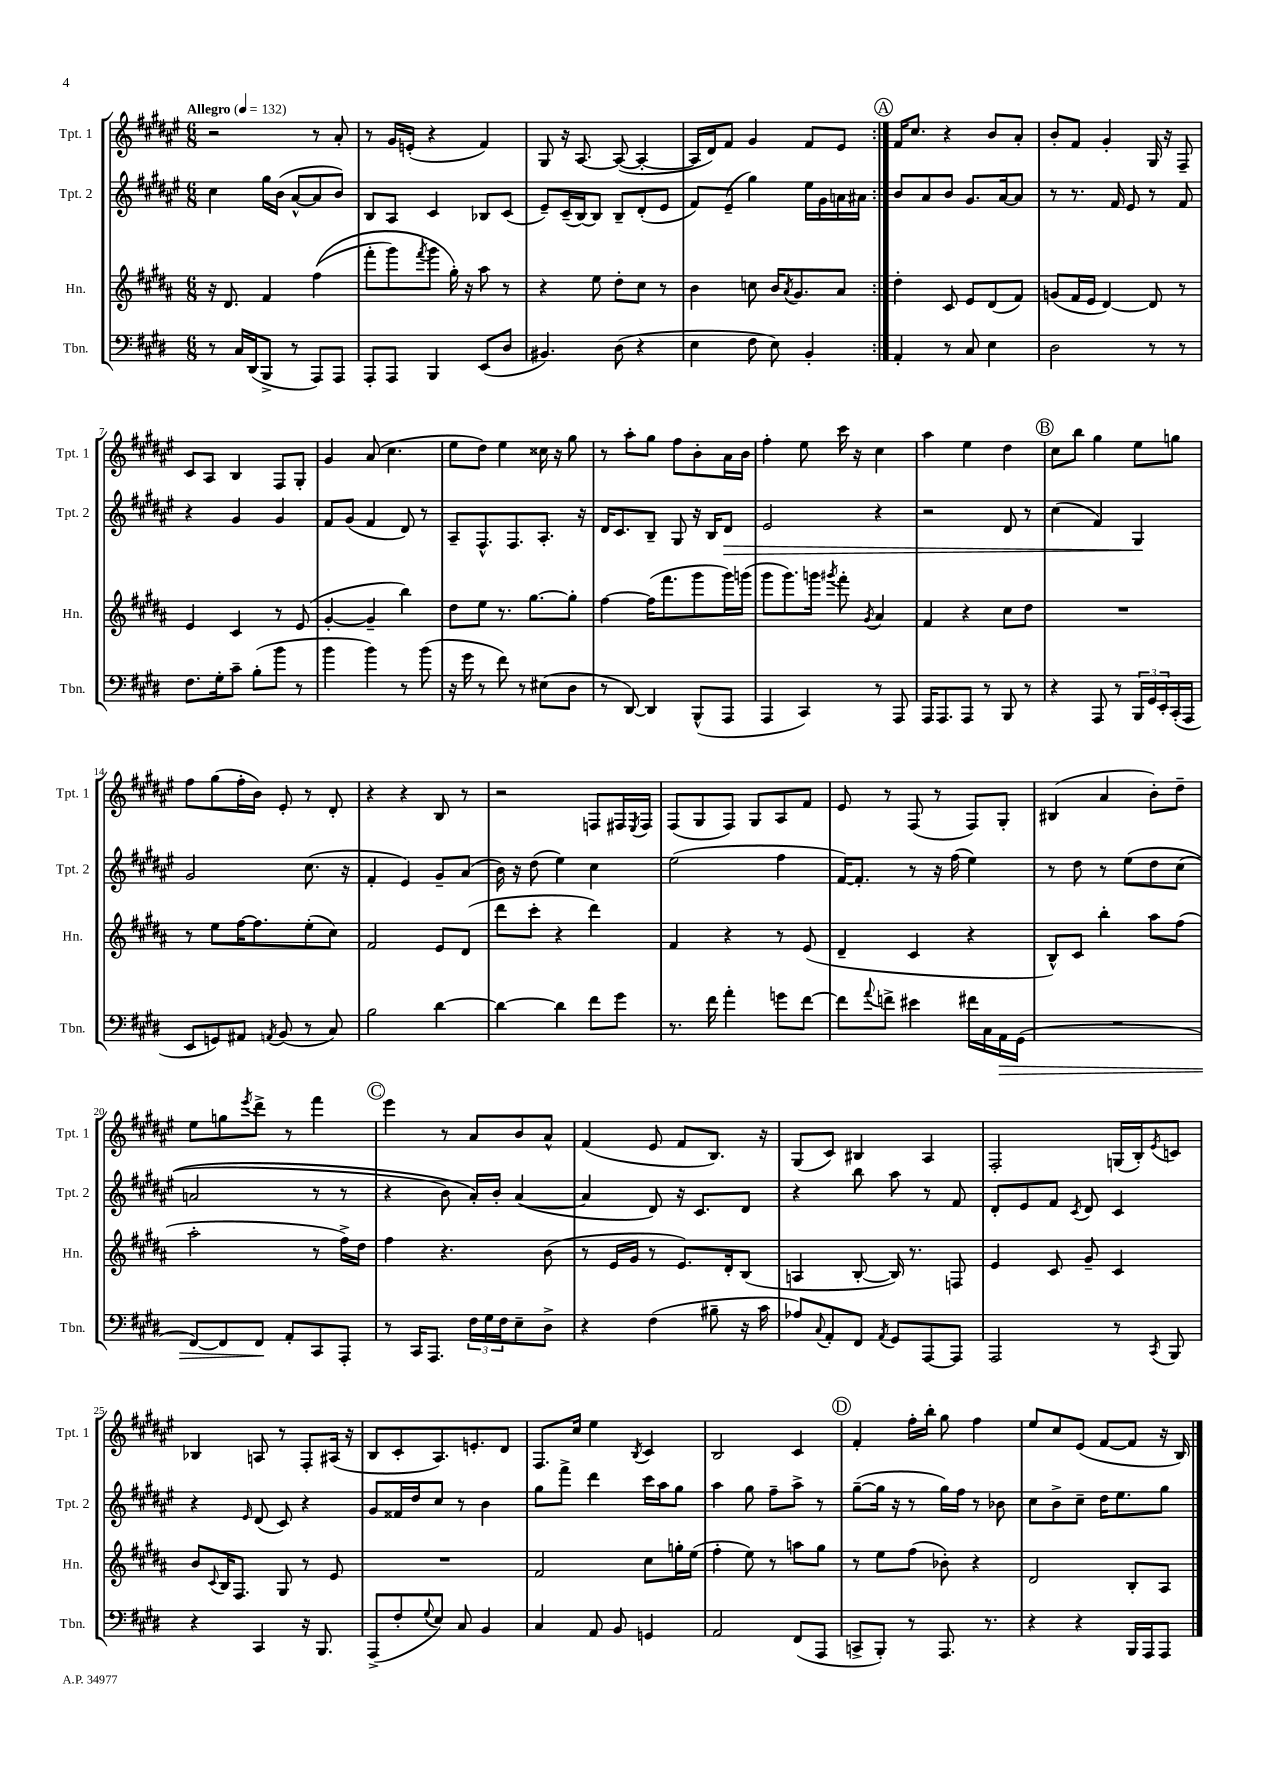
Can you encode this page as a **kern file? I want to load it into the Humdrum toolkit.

**kern	**kern	**kern	**kern
*staff4	*staff3	*staff2	*staff1
*clefF4	*clefG2	*clefG2	*clefG2
*k[f#c#g#d#]	*k[f#c#g#d#a#]	*k[f#c#g#d#a#e#]	*k[f#c#g#d#a#e#]
*M6/8	*M6/8	*M6/8	*M6/8
*MM132	*MM132	*MM132	*MM132
8r	16r	4cc#	2r
.	8.d#	.	.
16C#	.	.	.
(16DD#	.	.	.
8BBB^	4f#	16gg#	.
.	.	(16b	.
8r	.	[8a#^^	.
8AAA)	&((4ff#	8a#]	8r
8AAA	.	8b)	8a#'
=	=	=	=
8AAA'	8fff#'	8B	8r
8AAA	8ggg#)	8A#	16g#
.	.	.	(16e'
.	8qfff#	.	.
4BBB	8ggg#	4c#	4r
.	16gg#'&)	.	.
.	16r	.	.
(8EE	8aa#	8B-	4f#)
8D#	8r	(8c#	.
=	=	=	=
4.BB#)	4r	8e#~)	8G#
.	.	(16c#~	16r
.	.	[16B)	[8.A#
.	8ee	8B]	.
(8D#	8dd#'	8B~	(8A#_
4r	8cc#	(8d#'	4A#'_
.	8r	8e#	.
=	=	=	=
4E	4b	8f#)	16A#]
.	.	.	16d#)
.	.	(8e#~	8f#
8F#	8cc	4gg#)	4g#
8E)	16b	.	.
.	8qa#	.	.
.	8.g#	.	.
4BB'	.	16ee#	8f#
.	.	16g#	.
.	8a#	16a	8e#
.	.	16a#	.
=:|!	=:|!	=:|!	=:|!
4AA'	4dd#'	8b	16f#
.	.	.	8.cc#
.	.	8a#	.
8r	8c#	8b	4r
8C#	8e	8.g#	.
4E	(8d#	.	8b
.	.	[16a#	.
.	8f#)	8a#]	8a#'
=	=	=	=
2D#	(8g	8r	8b'
.	16f#	8.r	8f#
.	16e	.	.
.	[4d#)	.	4g#'
.	.	16f#	.
.	.	8e#	.
8r	8d#]	8r	16G#
.	.	.	16r
8r	8r	8f#	8F#~
=	=	=	=
8.F#	4e	4r	8c#
.	.	.	8A#
16G#'	.	.	.
8c#~	4c#	4g#	4B
(8B'	.	.	.
8b	8r	4g#	8F#
8r	(8e	.	8G#'
=	=	=	=
4b	[4g#'	8f#	4g#
.	.	(8g#	.
4b)	4g#~]	4f#	(8a#
.	.	.	4.cc#
8r	4bb)	8d#)	.
(8b	.	8r	.
=	=	=	=
16r	8dd#	8A#~	8ee#
16g#	.	.	.
8r	8ee	8.F#^^	8dd#)
8f#)	8.r	.	4ee#
.	.	8.F#	.
8r	.	.	.
.	[8.gg#	.	.
(8E#	.	8.A#'	16cc##
.	.	.	16r
8D#	8gg#']	.	8gg#
.	.	16r	.
=	=	=	=
8r	[4ff#	16d#	8r
.	.	8.c#	.
[8DD#)	.	.	8aa#'
4DD#]	(16ff#]	8B~	8gg#
.	8.fff#	.	.
.	.	8G#	8ff#
(8BBB^^	8ggg#	16r	8b'
.	.	16B	.
8AAA	16ggg#)	8d#	16a#
.	(16ggg	.	16b
=	=	=	=
4AAA	8ggg#	2e#	4ff#'
.	8.ggg#)	.	.
4CC#)	.	.	8ee#
.	16ggg	.	.
.	8qggg#	.	.
.	8fff#'	.	16ccc#
.	.	.	16r
.	8qg#	.	.
8r	4a#	4r	4cc#
8AAA	.	.	.
=	=	=	=
16AAA	4f#	2r	4aa#
8.AAA	.	.	.
8AAA	4r	.	4ee#
8r	.	.	.
8BBB	8cc#	8d#	4dd#
8r	8dd#	8r	.
=	=	=	=
4r	2.r	(4cc#	8cc#
.	.	.	8bb
8AAA	.	4f#)	4gg#
8r	.	.	.
24BBB	.	4G#	8ee#
24GG#	.	.	.
24EE'	.	.	.
(16CC#'	.	.	8gg
16AAA	.	.	.
=	=	=	=
8EE	8r	2g#	8ff#
8GG)	8ee	.	(8gg#
8AA#	[16ff#	.	16ff#'
.	8.ff#]	.	16b)
8qAA	.	.	.
(8BB	.	.	8e#'
8r	(8ee'	(8.cc#	8r
8C#)	8cc#)	.	8d#'
.	.	16r	.
=	=	=	=
2B	2f#	4f#'	4r
.	.	4e#)	4r
[4d#	8e	8g#~	8B
.	(8d#	(8a#	8r
=	=	=	=
4d#_	8ddd#	16b)	2r
.	.	16r	.
.	8ccc#'	(8dd#	.
4d#]	4r	4ee#)	.
8f#	4ddd#)	4cc#	8F
8g#	.	.	16F#
.	.	.	8qE#
.	.	.	16F#
=	=	=	=
8.r	4f#	(2ee#	(8F#
.	.	.	8G#
16f#	.	.	.
4a'	4r	.	8F#)
.	.	.	8G#
8g	8r	4ff#	8A#
[8f#	(8e	.	8f#
=	=	=	=
8f#]	4d#~	[16f#)	8e#
.	.	8.f#']	.
8qqa	.	.	.
8f^	.	.	8r
4e#	4c#	8r	(8F#
.	.	16r	8r
.	.	(16ff#	.
16f#	4r	4ee#)	8F#)
16C#	.	.	.
16AA	.	.	8G#'
(16GG#	.	.	.
=	=	=	=
2.r	8B^^)	8r	(4B#
.	8c#	8dd#	.
.	4bb'	8r	4a#
.	.	&(8ee#	.
.	8aa#	8dd#	8b')
.	(8ff#	(8cc#	8dd#~
=	=	=	=
[8FF#)	2aa#'	2a	8ee#
8FF#]	.	.	8gg
.	.	.	8qeee#
8FF#	.	.	8ddd#^
8AA'	.	.	8r
8CC#	8r	8r	4fff#
8AAA'	16ff#^)	8r	.
.	16dd#	.	.
=	=	=	=
8r	4ff#	4r	4eee#
16CC#	.	.	.
8.AAA	.	.	.
.	4.r	8b)	8r
24F#	.	16a#'&)	8a#
24G#	.	.	.
.	.	16b'	.
24F#	.	.	.
8E~	.	([4a#	8b
8D#^	(8b	.	8a#^^
=	=	=	=
4r	8r	4a#]	(4f#
.	16e	.	.
.	16g#	.	.
(4F#	8r	8d#)	8e#
.	8.e)	16r	8f#
.	.	8.c#	.
8B#~	.	.	8.B)
.	16d#'	.	.
16r	(8B	8d#	.
16c#	.	.	16r
=	=	=	=
8A-)	4A	4r	(8G#
8qqC#	.	.	.
8AA'	.	.	8c#)
8FF#	[8B'	8bb	4B#
8qAA	.	.	.
8GG#	16B])	8aa#	.
.	8.r	.	.
[8AAA	.	8r	4A#
8AAA]	8F	8f#	.
=	=	=	=
2AAA	4e	8d#'	2F#'
.	.	8e#	.
.	8c#	8f#	.
.	.	8qc#	.
.	8g#~	8d#	.
8r	4c#	4c#	(16G
.	.	.	16B')
8qCC#	.	.	8qe#
8BBB	.	.	8c
=	=	=	=
4r	8b	4r	4B-
.	8qqc#	.	.
.	16B	.	.
.	8.F#	.	.
.	.	16qqe#	.
4CC#	.	(8d#	8A
.	8G#	8c#)	8r
16r	8r	4r	8F#'
8.BBB	.	.	.
.	8e	.	(16A#
.	.	.	16r
=	=	=	=
(8AAA^	2.r	8g#	8B
8F#'	.	16f##	8c#'
.	.	16dd#	.
8qqG#	.	.	.
8E)	.	8cc#	8.A#)
8C#	.	8r	.
.	.	.	8.e'
4BB	.	4b	.
.	.	.	8d#
=	=	=	=
4C#	2f#	8gg#	8.F#
.	.	8fff#^	.
.	.	.	16cc#
8AA	.	4ddd#	4ee#
8BB	.	.	.
.	.	.	8qB
4GG	8cc#	16ccc#	4c#
.	.	16aa#	.
.	16gg'	8gg#	.
.	(16ee	.	.
=	=	=	=
2AA	4ff#'	4aa#	2B
.	8ee)	8gg#	.
.	8r	8ff#~	.
(8FF#	8aa	8aa#^	4c#
8AAA	8gg#	8r	.
=	=	=	=
8CC^	8r	([8gg#~	4f#'
8BBB')	8ee	16gg#]	.
.	.	16r	.
8r	(8ff#	8r	16ff#'
.	.	.	16bb'
8.AAA	8b-')	16gg#)	8gg#
.	.	16ff#	.
.	4r	8r	4ff#
8.r	.	.	.
.	.	8b-	.
=	=	=	=
4r	2d#	8cc#	8ee#
.	.	8b^	8cc#
4r	.	8cc#~	(8e#
.	.	16dd#	[8f#
.	.	8.ee#	.
16BBB	8B'	.	8f#]
16AAA	.	.	.
8AAA	8A#	8gg#	16r
.	.	.	16B)
==	==	==	==
*-	*-	*-	*-
